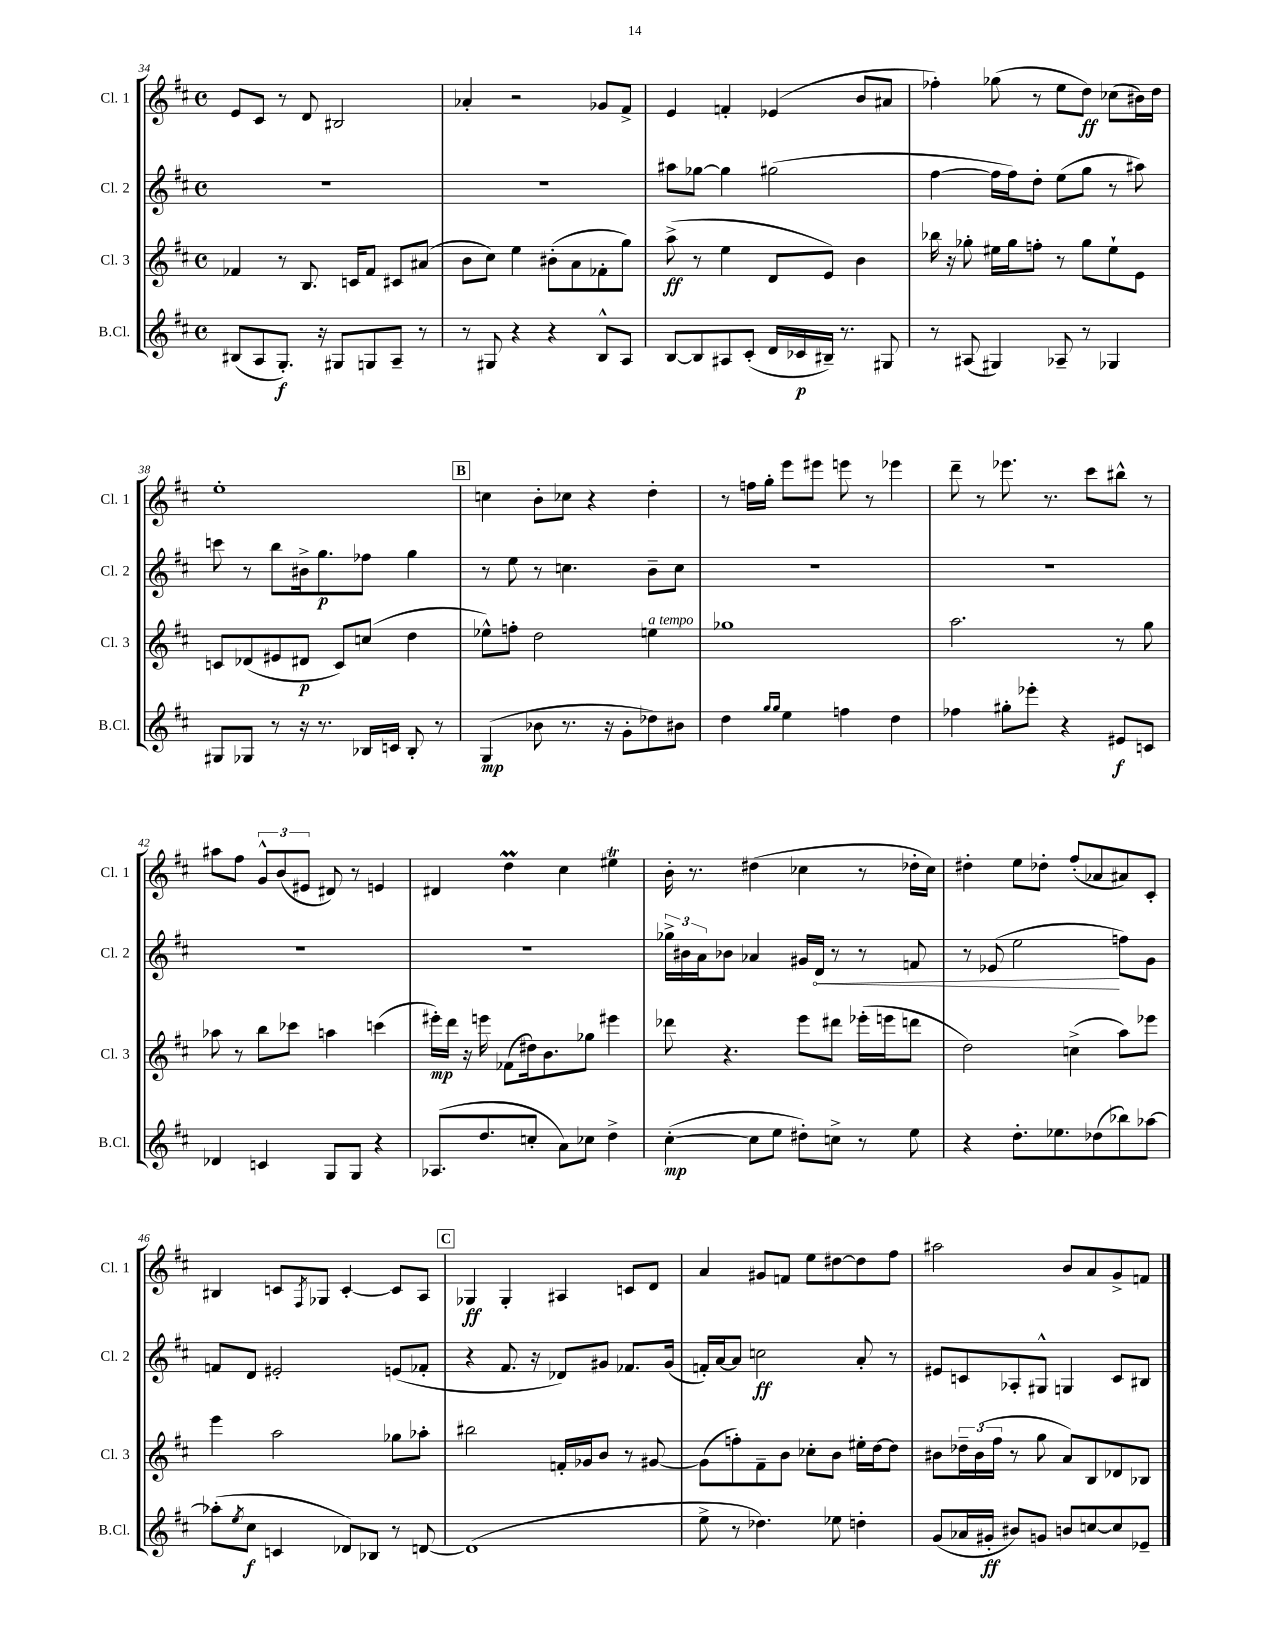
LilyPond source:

<<
\new StaffGroup <<
\new Staff = "s0" \with { instrumentName = "Cl. 1" shortInstrumentName = "Cl. 1" } {
    \clef treble \key d \major \defaultTimeSignature \time 4/4
    e'8 cis'8 r8 d'8 bis2 |
    aes'4-. r2 ges'8 fis'8-> |
    e'4 f'4-. ees'4( b'8 ais'8 |
    fes''4-.) ges''8( r8 e''8 d''8\ff) ces''8( bis'16) d''16 |
    e''1-. |
    \mark \markup { \box "B" } c''4 b'8-. ces''8 r4 d''4-. |
    r8 f''16 g''16-. e'''8 eis'''8 e'''8 r8 ees'''4 |
    d'''8-- r8 ees'''8. r8. cis'''8 bis''8-^ r8 |
    ais''8 fis''8 \tuplet 3/2 { g'8-^ b'8( eis'8 } dis'8) r8 e'4 |
    dis'4 d''4\prall cis''4 eis''4\trill |
    b'16-. r8. dis''4( ces''4 r8 des''16-. ces''16) |
    dis''4-. e''8 des''8-. fis''8-.( aes'8 ais'8) cis'8-. |
    bis4 c'8 \acciaccatura { fis8 } ges8 c'4~-. c'8 a8 |
    \mark \markup { \box "C" } ges4\ff ges4-. ais4 c'8 d'8 |
    a'4 gis'8 f'8 e''8 dis''8~ dis''8 fis''8 |
    ais''2 b'8 a'8 g'8-> f'8 \bar "|." |
}
\new Staff = "s1" \with { instrumentName = "Cl. 2" shortInstrumentName = "Cl. 2" } {
    \clef treble \key d \major \defaultTimeSignature \time 4/4
    R1 |
    R1 |
    ais''8 ges''8~ ges''4 gis''2( |
    fis''4~ fis''16 fis''16) d''8-. e''8( g''8 r8 ais''8) |
    c'''8 r8 b''8 bis'16-> g''8.\p fes''8 g''4 |
    \mark \markup { \box "B" } r8 e''8 r8 c''4. b'8-- c''8 |
    R1 |
    R1 |
    R1 |
    R1 |
    \tuplet 3/2 { ges''16-> bis'16 a'16 } bes'8 aes'4 gis'16 \once \override Hairpin.circled-tip = ##t d'16\< r8 r8 f'8 |
    r8 ees'8( e''2\! f''8) g'8 |
    f'8 d'8 eis'2-. e'8( fes'8-. |
    \mark \markup { \box "C" } r4 fis'8. r16 des'8) gis'8 fes'8. gis'16( |
    f'16-.) a'16~ a'8 c''2\ff a'8-. r8 |
    eis'8 c'8 aes8-. gis8-^ g4 c'8 bis8 \bar "|." |
}
\new Staff = "s2" \with { instrumentName = "Cl. 3" shortInstrumentName = "Cl. 3" } {
    \clef treble \key d \major \defaultTimeSignature \time 4/4
    fes'4 r8 b8. c'16 fes'8 cis'8 ais'8( |
    b'8 cis''8) e''4 bis'8-.( a'8 fes'8-. g''8) |
    a''8->\ff( r8 e''4 d'8 e'8) b'4 |
    bes''16 r16 ges''8-. eis''16 ges''16 f''8-. r8 ges''8 eis''8-! e'8 |
    c'8 des'8( eis'8 dis'8\p c'8) c''8( d''4 |
    \mark \markup { \box "B" } ees''8-^) f''8-. d''2 e''4^\markup { \italic "a tempo" } |
    ges''1 |
    a''2. r8 g''8 |
    aes''8 r8 b''8 ces'''8 a''4 c'''4( |
    eis'''16-.\mp) d'''16 r16 e'''16 fes'8( dis''16) b'8. ges''8 eis'''4 |
    des'''8 r4. e'''8 dis'''8 ees'''16-.( e'''16 d'''8 |
    d''2) c''4->( a''8) ees'''8 |
    e'''4 a''2 ges''8 aes''8-. |
    \mark \markup { \box "C" } bis''2 f'16-. ges'16 b'8 r8 gis'8~ |
    gis'8( f''8-.) fis'8-- b'8 ces''8-. b'8 eis''16-. d''16~ d''8 |
    bis'8 \tuplet 3/2 { des''16-- bis'16( fis''16 } r8 g''8 a'8) b8 des'8 bes8 \bar "|." |
}
\new Staff = "s3" \with { instrumentName = "B.Cl." shortInstrumentName = "B.Cl." } {
    \clef treble \key d \major \defaultTimeSignature \time 4/4
    bis8( a8 g8.-.\f) r16 gis8 g8 a8-- r8 |
    r8 gis8 r4 r4 b8-^ a8 |
    b8~ b8 ais8 cis'8-.( d'16 ces'16\p bis16--) r8. gis8 |
    r8 ais8( gis4) aes8-- r8 ges4 |
    gis8 ges8 r8 r16 r8. bes16 c'16 bes8-. r8 |
    \mark \markup { \box "B" } g4\mp( bes'8 r8. r16 g'8-. des''8) bis'8 |
    d''4 \grace { g''16 g''16 } e''4 f''4 d''4 |
    fes''4 gis''8-. ees'''8-. r4 eis'8\f c'8 |
    des'4 c'4 g8 g8 r4 |
    aes8.( d''8. c''8-. a'8) ces''8 d''4-> |
    cis''4~-.\mp( cis''8 e''8 dis''8-.) c''8-> r8 e''8 |
    r4 d''8.-. ees''8. des''8( bes''8) aes''8~ |
    aes''8-.( \acciaccatura { e''8 } cis''8\f c'4 des'8) bes8 r8 d'8~ |
    \mark \markup { \box "C" } d'1( |
    e''8-> r8 des''4.) ees''8 d''4-. |
    g'8( aes'16 gis'16-.\ff bis'8) g'8 b'8 c''8~ c''8 ees'8-- \bar "|." |
}
>>
>>
\layout { \context { \Score currentBarNumber = #34 } }
